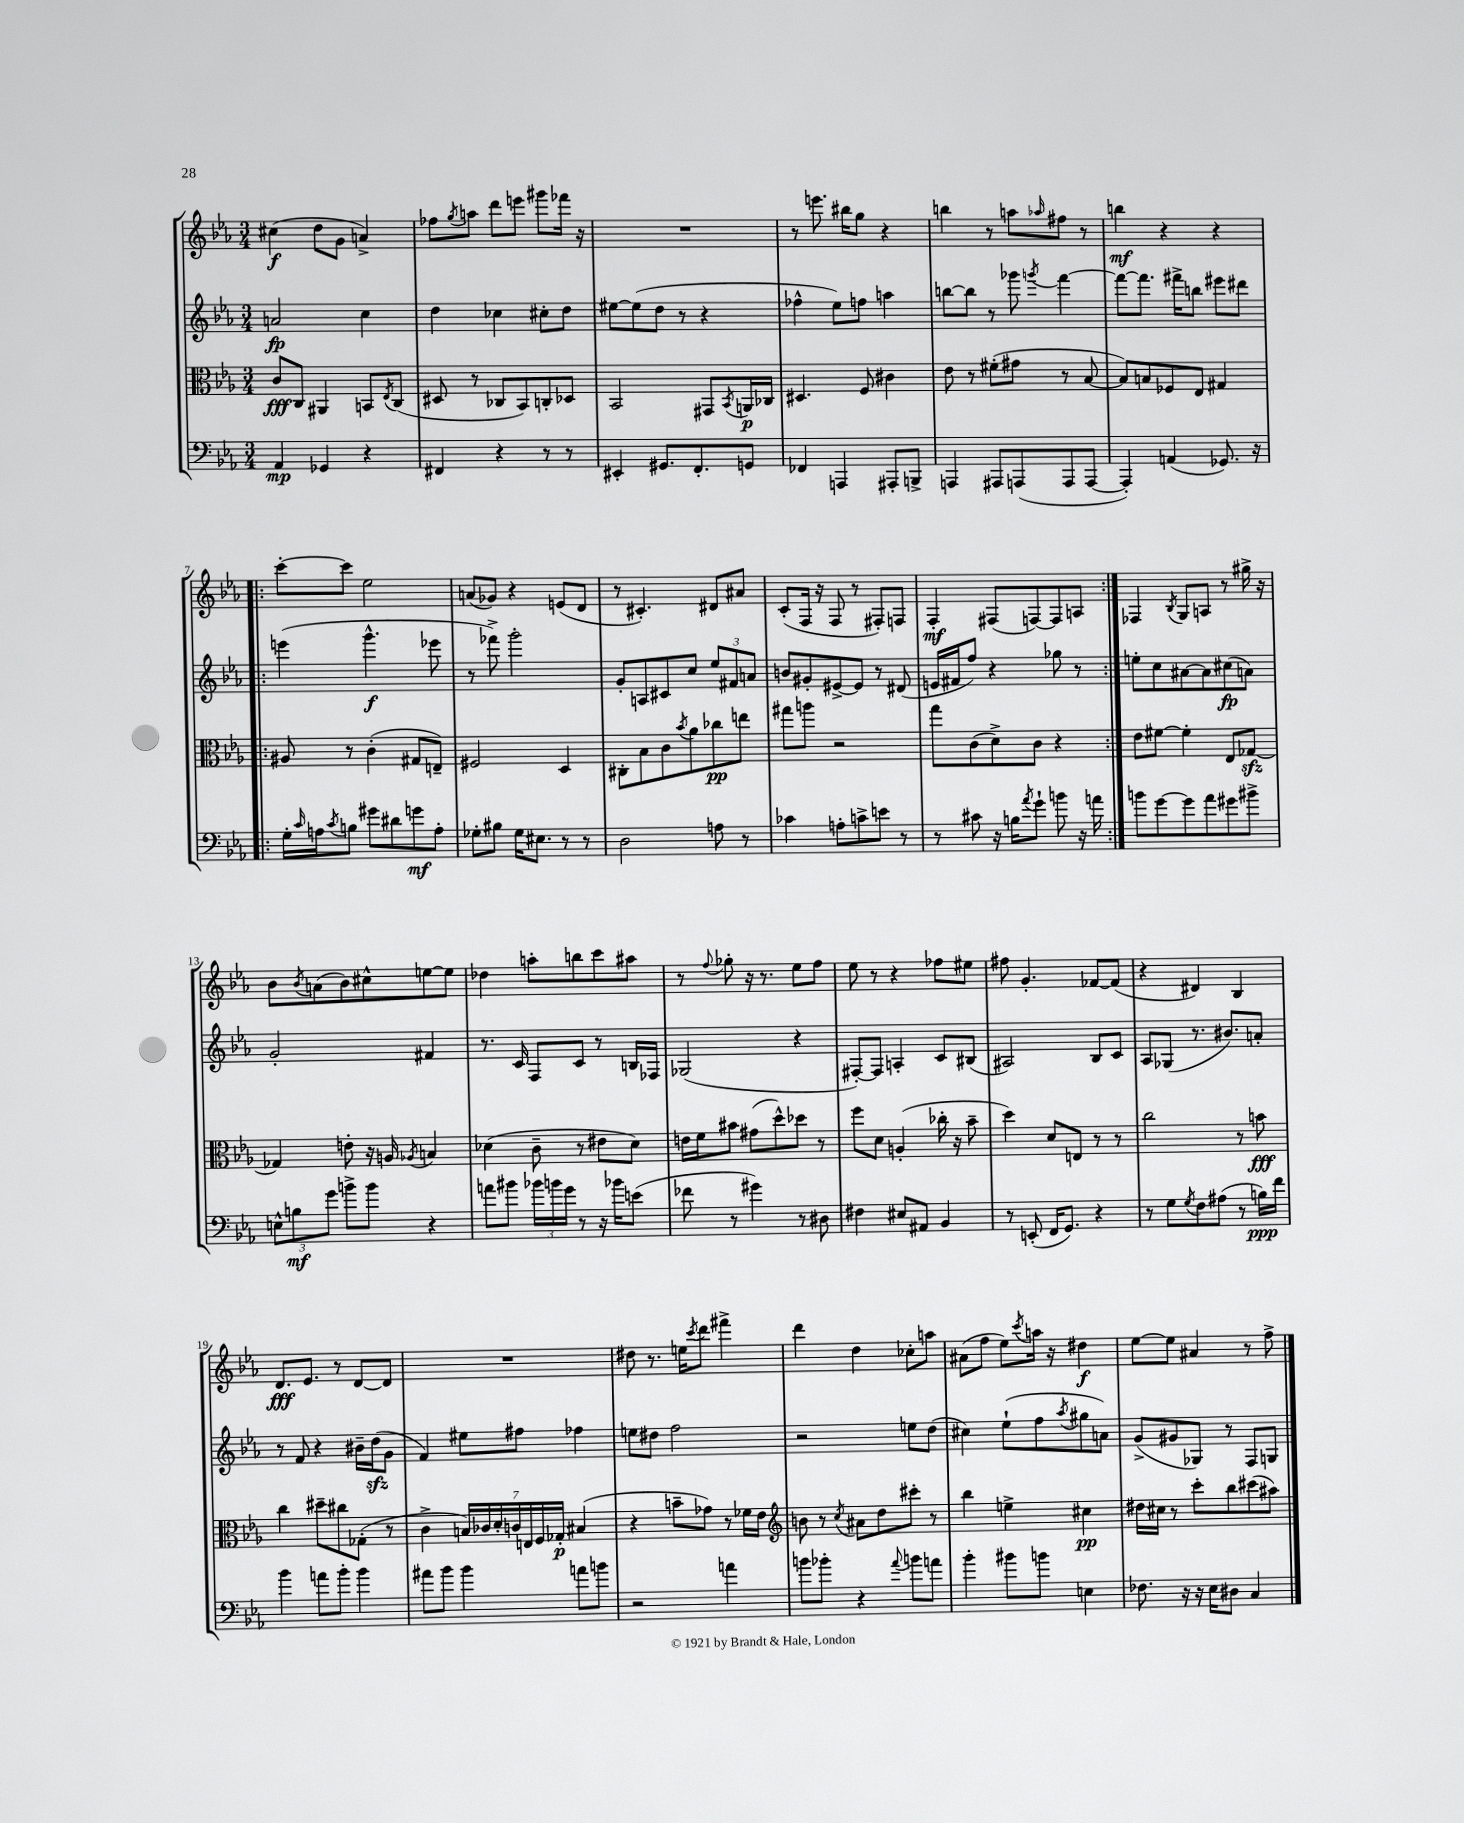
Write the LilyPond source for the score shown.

<<
\new StaffGroup <<
\new Staff = "s0" {
    \clef treble \key ees \major \numericTimeSignature \time 3/4
    cis''4\f( d''8 g'8 a'4->) |
    fes''8 \acciaccatura { g''8 } a''8 d'''8 e'''8 gis'''8 fes'''16 r16 |
    R2. |
    r8 e'''8. bis''16 g''8 r4 |
    b''4 r8 a''8 \grace { aes''16 } fis''8 r8 |
    b''4\mf r4 r4 |
    \repeat volta 2 { c'''8~-. c'''8 ees''2 |
    a'8( ges'8) r4 e'8( d'8 |
    r8 cis'4.-.) dis'8 ais'8 |
    c'8-.( f16 r16 f8 r8 fis8-.) f8 |
    f4-.\mf fis8( f8~) f8 a8 | }
    fes4 \acciaccatura { bes8 } g8 a8 r8 gis''16-> r16 |
    bes'8 \acciaccatura { bes'8 } a'8( bes'8) cis''8-^ e''8~ e''8 |
    des''4 a''8-. b''8 c'''8 ais''8 |
    r8 \appoggiatura { f''8 } ges''8-. r16 r8. ees''8 f''8 |
    ees''8 r8 r4 fes''8 eis''8 |
    fis''8 g'4.-. fes'8~ fes'8( |
    r4 dis'4) bes4 |
    d'8.\fff ees'8. r8 d'8~ d'8 |
    R2. |
    dis''8 r8. e''16 \acciaccatura { c'''8 } d'''8 fis'''4-> |
    d'''4 d''4 ces''8-. a''8 |
    ais'8( f''8 ees''8) \acciaccatura { c'''8 } a''16 r16 dis''4\f |
    ees''8~ ees''8 ais'4 r8 f''8-> \bar "|." |
}
\new Staff = "s1" {
    \clef treble \key ees \major \numericTimeSignature \time 3/4
    a'2\fp c''4 |
    d''4 ces''4 cis''8-. d''8 |
    eis''8~ eis''8( d''8 r8 r4 |
    fes''4-^ ees''8) f''8 a''4 |
    b''8~ b''8 r8 ges'''8 \acciaccatura { g'''8 } f'''4~ |
    f'''8~ f'''8. fis'''16-> b''8 eis'''8 dis'''8 |
    \repeat volta 2 { e'''4( g'''4.-^\f ees'''8 |
    r8 fes'''8->) g'''2-. |
    g'8-. a8 cis'8 c''8 \tuplet 3/2 { ees''8 fis'8 a'8 } |
    b'8 gis'8-. eis'8~-> eis'8 r8 dis'8( |
    e'16 fis'16 f''8) r4 ges''8 r8 | }
    e''8-. c''8 ais'8~ ais'8 cis''8\fp( a'8) |
    g'2-. fis'4 |
    r8. c'16 f8 c'8 r8 b16 fes16 |
    ges2( r4 |
    fis8~-.) fis8 a4-. c'8 bis8( |
    ais2) bes8 c'8 |
    aes8 ges8( r8. bis'8.) a'8-. |
    r8 f'8 r4 bis'16-- d''16\sfz( g'8 |
    f'4) eis''8 fis''8 fes''4 |
    e''8 dis''8 f''2 |
    r2 e''8 d''8( |
    cis''4) ees''8-!( f''8 \acciaccatura { aes''8 } gis''8 a'8) |
    g'8->( gis'8 ges8) r8 f8 g8 \bar "|." |
}
\new Staff = "s2" {
    \clef alto \key ees \major \numericTimeSignature \time 3/4
    c'8\fff c8 ais,4 b,8 \acciaccatura { ees8 } c8( |
    dis8 r8 ces8 bes,8) c8-. des8 |
    bes,2 gis,8 \acciaccatura { bes,8 } a,16\p ces16 |
    dis4. f8 cis'4 |
    ees'8 r8 fis'8-.( gis'8 r8 bes8~ |
    bes8) b8 fes8 ees8 gis4 |
    \repeat volta 2 { ais8 r8 c'4-.( gis8 e8--) |
    fis2 d4 |
    cis8-. bes8 c'8 \acciaccatura { bes'8 } aes'8 ces''8\pp e''8 |
    gis''8 a''8 r2 |
    g''8 c'8( d'8->) c'8 r4 | }
    ees'8 fis'8~ fis'4-. ees8 ges8~\sfz |
    ges4 e'8-. r16 a16 \acciaccatura { aes8 } b4 |
    des'4( c'8-- r8 eis'8 des'8) |
    e'16 f'16 bis'8 gis'8( d''8-^) des''8 r8 |
    f''8 d'8 a4-.( ces''16-. r16 bes'8-- |
    d''4) d'8 e8 r8 r8 |
    c''2 r8 b'8\fff |
    c''4 dis''8-- cis''8 ges8-.( r8 |
    c'4-> \tuplet 7/4 { b16) ces'16 d'16-. c'16 e16 f16 ges16-.\p } bis4( |
    r4 b'8-- ges'8) r8 fes'16 ees'16 |
    \clef treble b'8 r8 \acciaccatura { c''8 } ais'8 d''8 cis'''8-. r8 |
    bes''4 e''4-> cis''4\pp |
    dis''16 cis''16 r8 c'''8-. bes''8 cis'''8( ais''8) \bar "|." |
}
\new Staff = "s3" {
    \clef bass \key ees \major \numericTimeSignature \time 3/4
    aes,4\mp ges,4 r4 |
    fis,4 r4 r8 r8 |
    eis,4-. gis,8. f,8.-. g,8 |
    fes,4 a,,4 ais,,8-. b,,8-> |
    a,,4 ais,,8 a,,8( a,,8 a,,8~ |
    a,,4-.) a,4( ges,8.) r16 |
    \repeat volta 2 { g16-. \grace { c'16 } a16 \acciaccatura { c'8 } b8 gis'8 dis'8 g'8\mf a8-. |
    ges8-. bis8 ges16 eis8. r8 r8 |
    d2 a8 r8 |
    ces'4 a8-. c'8-> e'8 r8 |
    r8 cis'8 r16 b16 \acciaccatura { aes'8 } g'8-! b'8 r16 a'16 | }
    b'8 g'8~ g'8 aes'8 gis'8 bis'8-> |
    \tuplet 3/2 { e8-^ b8\mf g'8 } b'8-> b'8 r4 |
    a'8 bis'8 \tuplet 3/2 { bes'16 b'16 g'16 } r8 r16 bes'16 e'8( |
    fes'8 r8 gis'4) r8 dis8 |
    fis4 eis8 ais,8 bes,4 |
    r8 e,8-.( f,16 g,8.) r4 |
    r8 g8 \acciaccatura { g8 } f8 ais8( r8 b16\ppp) f'16 |
    bes'4 a'8 bes'8-. bes'4 |
    ais'8 bes'8 bes'4 a'8 b'8 |
    r2 a'4 |
    b'8 bes'8-. r4 \appoggiatura { aes'8 } b'8 a'8 |
    bes'4-. bis'8 b'8 e4 |
    fes8. r16 r16 ees16 dis8 c4 \bar "|." |
}
>>
>>
